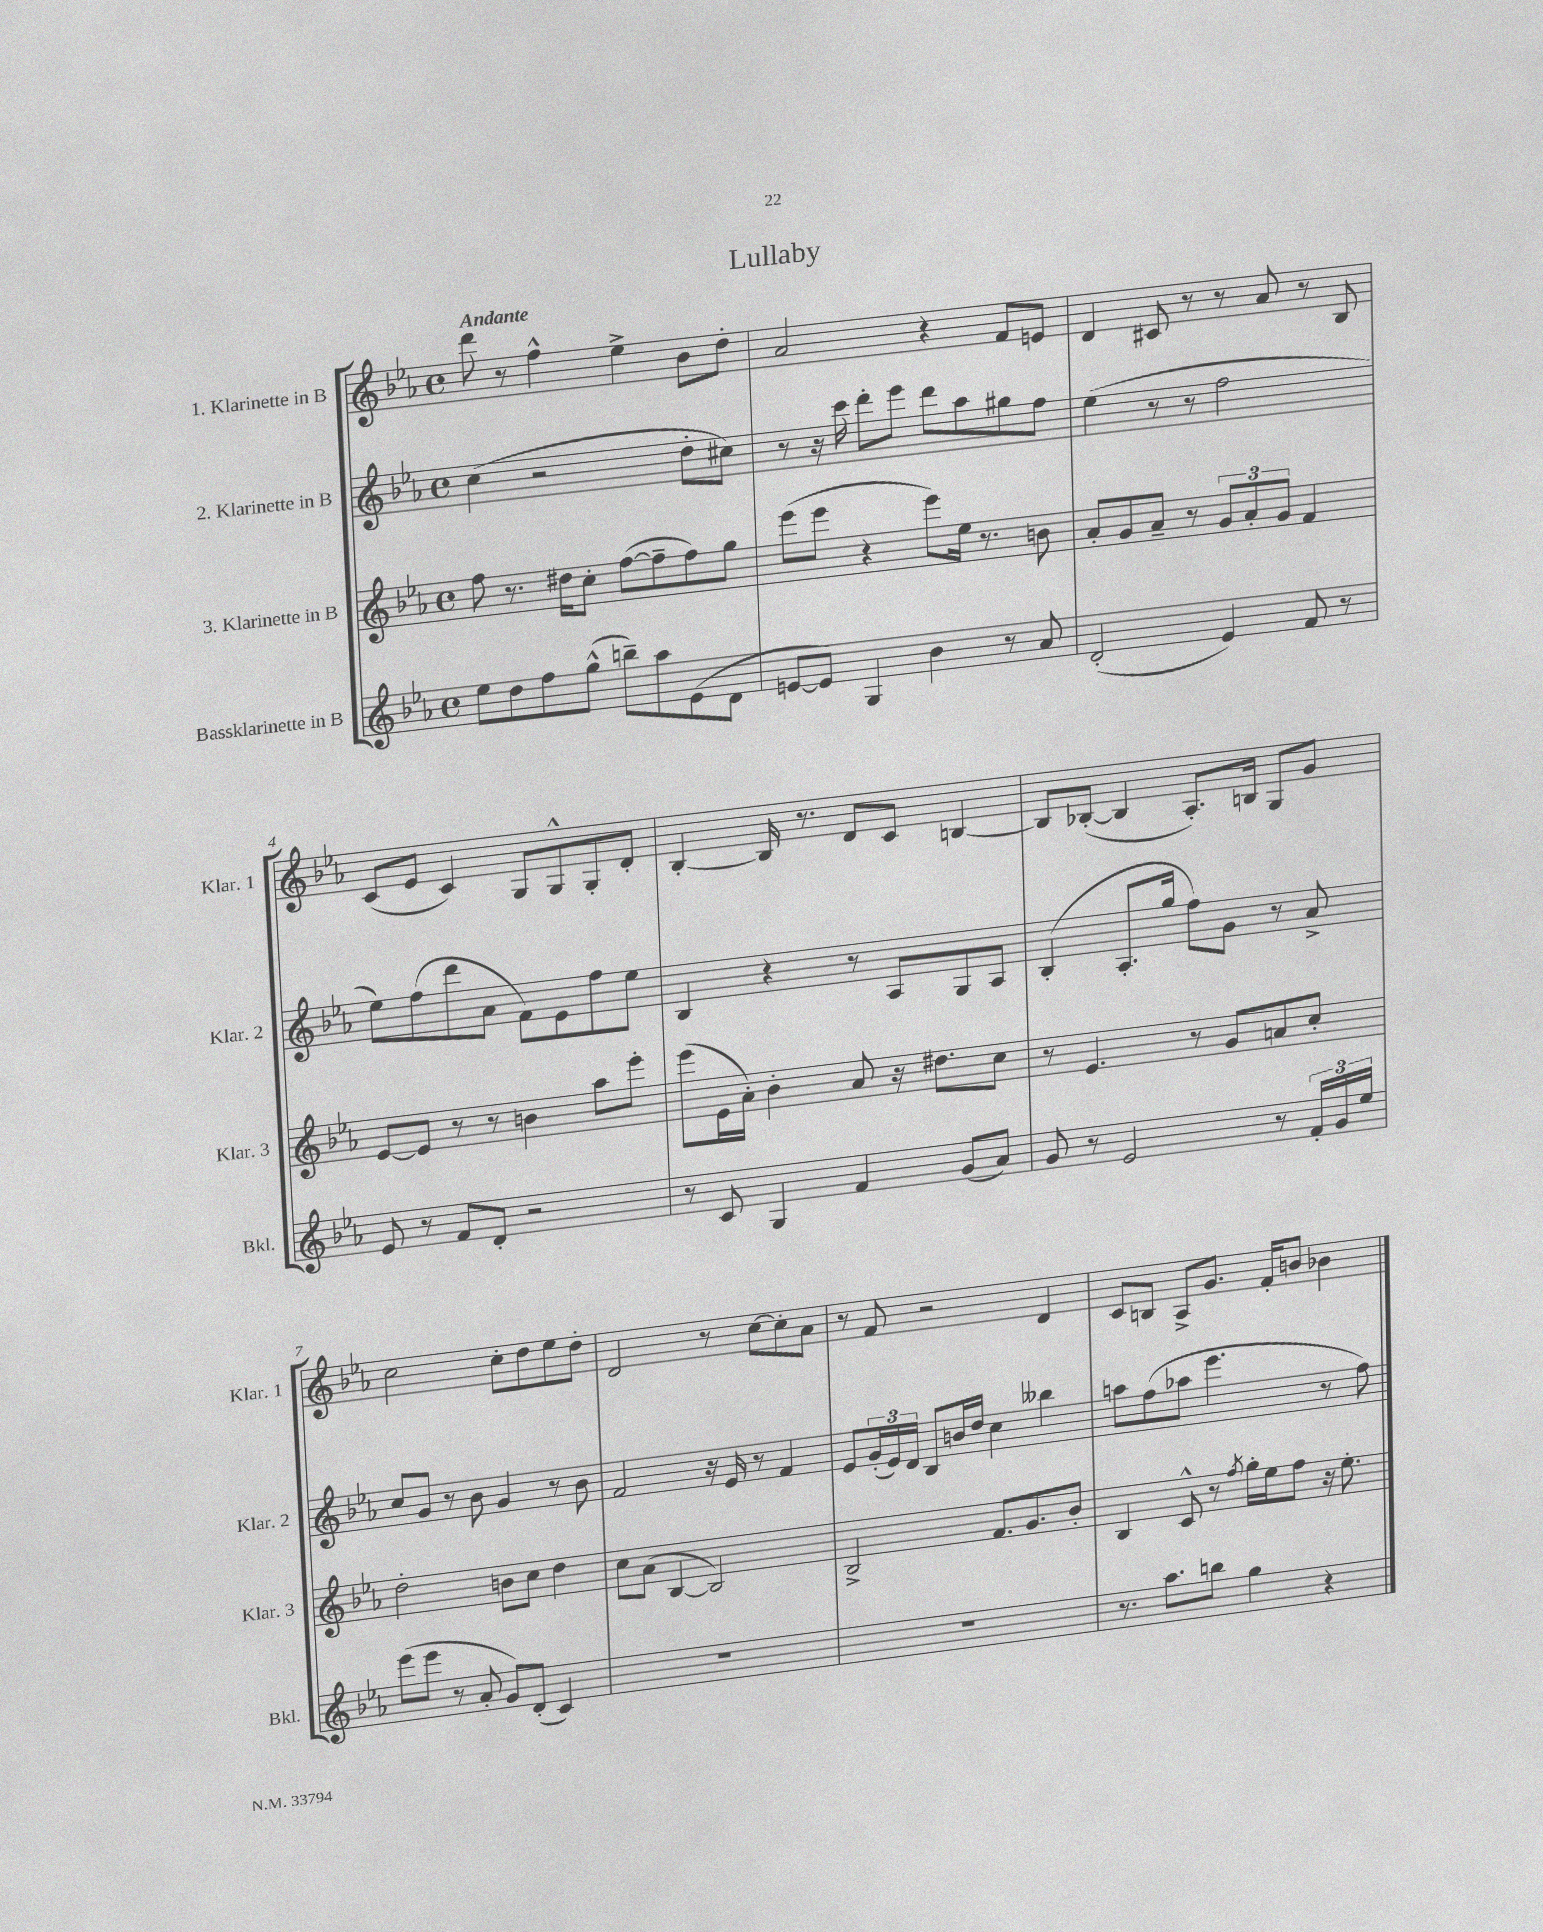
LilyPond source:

\header { title = "Lullaby" }
<<
\new StaffGroup <<
\new Staff = "s0" \with { instrumentName = "1. Klarinette in B" shortInstrumentName = "Klar. 1" } {
    \clef treble \key ees \major \defaultTimeSignature \time 4/4 \tempo "Andante"
    d'''8 r8 f''4-^ ees''4-> bes'8 d''8-. |
    aes'2 r4 f'8 e'8 |
    d'4 cis'8 r8 r8 aes'8 r8 bes8 |
    c'8( ees'8 c'4) g8 g8-^ g8-. d'8-. |
    bes4~-. bes16 r8. d'8 c'8 b4~ |
    b8 bes8~-.( bes4 aes8.-.) b16 g8 g'8 |
    c''2 c''8-. d''8 ees''8 d''8-. |
    d'2 r8 c''8~ c''8-. aes'8 |
    r8 f'8 r2 d'4 |
    c'8 b8 aes8-> g'8. f'16-. b'8 bes'4 \bar "|." |
}
\new Staff = "s1" \with { instrumentName = "2. Klarinette in B" shortInstrumentName = "Klar. 2" } {
    \clef treble \key ees \major \defaultTimeSignature \time 4/4
    c''4( r2 d''8-. cis''8) |
    r8 r16 c'''16 d'''8-. ees'''8 d'''8 aes''8 gis''8 f''8 |
    ees''4( r8 r8 f''2 |
    ees''8) f''8( d'''8 aes'8 f'8) ees'8 f''8 ees''8 |
    bes4 r4 r8 aes8 g8 aes8 |
    bes4-.( aes8.-. g''16 f''8) g'8 r8 aes'8-> |
    c''8 g'8 r8 bes'8 g'4 r8 bes'8 |
    f'2 r16 ees'16 r8 f'4 |
    ees'8 \tuplet 3/2 { g'16-.( ees'16) d'16 } bes8 b'16 d''16 c''4 beses''4 |
    a''8 f''8( aes''8 ees'''4. r8 f''8) \bar "|." |
}
\new Staff = "s2" \with { instrumentName = "3. Klarinette in B" shortInstrumentName = "Klar. 3" } {
    \clef treble \key ees \major \defaultTimeSignature \time 4/4
    f''8 r8. dis''16 c''8-. f''8~( f''8-- f''8) g''8 |
    ees'''8( ees'''8 r4 ees'''8) ees''16 r8. b'8 |
    aes'8-. g'8 aes'8-- r8 \tuplet 3/2 { g'8 aes'8-. g'8 } f'4 |
    ees'8~ ees'8 r8 r8 b'4 aes''8 ees'''8-. |
    ees'''8( ees'16 aes'16-.) bes'4-. aes'8 r16 dis''8. c''8 |
    r8 ees'4. r8 g'8 a'8 c''8-. |
    d''2-. b'8 c''8 d''4 |
    c''8 aes'8( bes4~ bes2) |
    bes2-> f'8. g'8. bes'8-. |
    bes4 c'8-^ r8 \acciaccatura { f''8 } g''16-. ees''16 f''8 r16 ees''8.-. \bar "|." |
}
\new Staff = "s3" \with { instrumentName = "Bassklarinette in B" shortInstrumentName = "Bkl." } {
    \clef treble \key ees \major \defaultTimeSignature \time 4/4
    ees''8 d''8 f''8 g''8-^( b''8--) aes''8 ees'8( d'8 |
    e'8~ e'8) g4 bes'4 r8 aes'8 |
    d'2-.( ees'4) f'8 r8 |
    ees'8 r8 f'8 d'8-. r2 |
    r8 c'8 g4 f'4 g'8( aes'8) |
    g'8 r8 ees'2 r8 \tuplet 3/2 { f'16-. g'16 ees''16 } |
    ees'''8( ees'''8 r8 aes'8-. g'8) d'8-.( c'4) |
    R1 |
    R1 |
    r8. aes''8. b''8 g''4 r4 \bar "|." |
}
>>
>>
